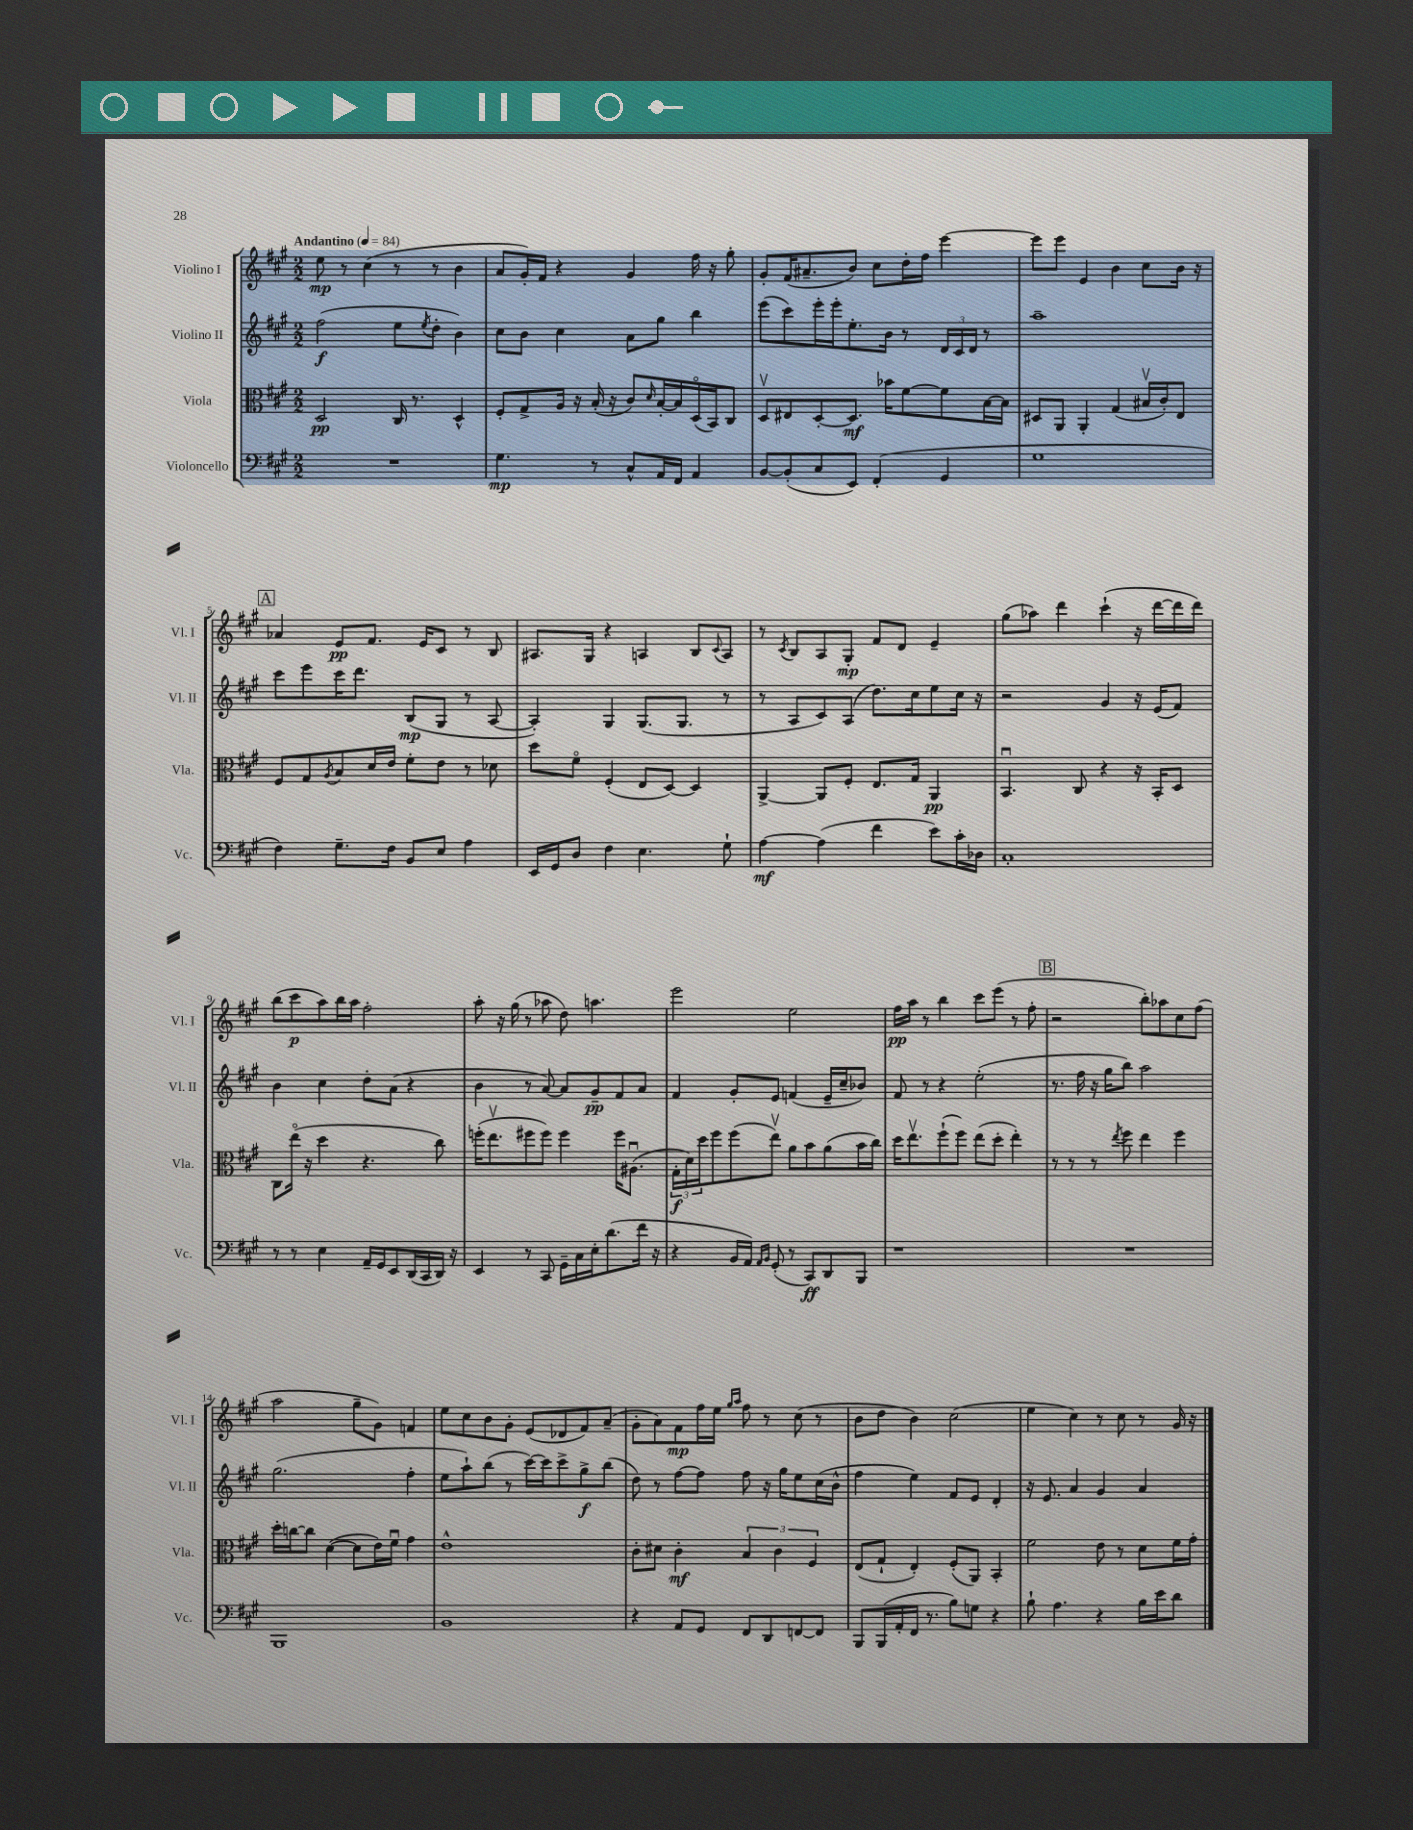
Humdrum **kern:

**kern	**kern	**kern	**kern
*staff4	*staff3	*staff2	*staff1
*clefF4	*clefC3	*clefG2	*clefG2
*k[f#c#g#]	*k[f#c#g#]	*k[f#c#g#]	*k[f#c#g#]
*M2/2	*M2/2	*M2/2	*M2/2
*MM84	*MM84	*MM84	*MM84
1r	2D	(2ff#	8ee
.	.	.	8r
.	.	.	(4cc#
.	16C#	8ee	8r
.	8.r	.	.
.	.	8qee	.
.	.	8dd'	8r
.	4D^^	4b)	4b
=	=	=	=
4.G#	8F#'	8cc#	8a
.	8G#^	8b	16g#')
.	.	.	16f#
.	16A	4cc#	4r
.	16r	.	.
8r	(16B'	.	.
.	16r	.	.
8C#^^	8c#)	8a	4g#
.	16qqd	.	.
16AA	[16B'	8gg#	.
16FF#	16B]	.	.
4AA	(16Do	4bb	16ff#
.	16BB)	.	16r
.	8C#	.	8gg#'
=	=	=	=
[8BB	8Dv	(8eee	8g#'
(8BB']	8E#	8ccc#)	(16f#
.	.	.	8.a#~
8C#	[8D'	16eee'	.
.	.	16eee'	.
8EE)	8.D]	8.ee'	8b)
(4FF#'	.	.	8cc#
.	16b-	16b	.
.	[8f#	8r	16dd'
.	.	.	16ff#
4GG#	8f#]	24d	[4eee
.	.	24c#	.
.	.	24d	.
.	[16B	8r	.
.	16B]	.	.
=	=	=	=
1G#	8D#	1aa~	8eee]
.	8AA	.	8eee
.	4AA'	.	4e
.	(4G#	.	4b
.	16B#v	.	8cc#
.	16c#')	.	.
.	8E	.	16b
.	.	.	16r
=	=	=	=
4F#)	8F#	8ccc#	4a-
.	8G#	8eee	.
.	8qA	.	.
8.G#~	8B	16ccc#	8e
.	.	8.ddd	.
.	16d	.	8.f#
16F#	16e	.	.
8BB	8f#'	(8B	.
.	.	.	16e
8E	8e	8G#	8c#
4A	8r	8r	8r
.	8d-	[8A	8B
=	=	=	=
16EE	8dd	4A'])	8.A#
16GG#	.	.	.
8D	8f#o	.	.
.	.	.	16G#
4F#	(4F#'	4G#	4r
4.E	8E	(8.G#	4A
.	[8D)	.	.
.	.	8.G#	.
.	4D]	.	8B
.	.	.	8qqc#
8G#`	.	8r	8A
=	=	=	=
[4A	[4AA^	8r	8r
.	.	.	8qc#
.	.	8A	8B
(4A]	8AA]	8c#)	8A
.	8F#'	(8A	8G#'
4f#	8.E	8.dd)	8f#
.	.	.	8d
.	16G#	16cc#	.
8e)	4AA	8ee	4e~
16c#'	.	16cc#	.
16D-	.	16r	.
=	=	=	=
1C#'	4.BBu	2r	(8gg#
.	.	.	8aa-)
.	.	.	4ddd
.	8C#	.	.
.	4r	4g#	(4ccc#`
.	16r	16r	16r
.	16BB'	(16e	[16ddd
.	8D	8f#)	16ddd]
.	.	.	16ddd)
=	=	=	=
8r	8C#	4b	(8bb
8r	(16eeo	.	8ccc#
.	16r	.	.
4E	4dd	4cc#	8aa)
.	.	.	16bb
.	.	.	16aa
16AA~	4.r	8dd'	2ff#'
16GG#	.	.	.
8EE	.	(8a	.
(16DD	.	4r	.
16CC#	.	.	.
16DD)	8cc#)	.	.
16r	.	.	.
=	=	=	=
4EE	(16ff'	4b	8aa'
.	8.eev	.	.
.	.	.	16r
.	.	.	(16gg#
8r	8ff#	8r	8r
8CC#	8ff#)	[8a)	8aa-
16GG#~	4ff#	8a]	8dd)
16C#	.	.	.
16E'	.	8g#~	4.aa
(8.d	.	.	.
.	16ff#	8f#	.
.	(8.A#u	.	.
16f#	.	8a	.
16r	.	.	.
=	=	=	=
4r	24G#'	4f#	2eee
.	24d)	.	.
.	24dd	.	.
.	8ff#	.	.
16BB	(8ff#	8g#'	.
16AA)	.	.	.
16qqAA	.	.	.
16qqBB	.	.	.
(8GG#'	8eev)	8e	.
8r	8a	(4f	2ee
8CC#)	8b	.	.
8DD	(8a	16e~	.
.	.	16cc#~	.
8BBB	16b	8b-)	.
.	16cc#)	.	.
=	=	=	=
1r	16dd	8f#	16ff#
.	8.eev	.	16aa
.	.	8r	8r
.	(8ff#`	4r	4bb
.	8ff#)	.	.
.	(8ee	(2ee'	8ccc#
.	8dd'	.	(8eee
.	4ee')	.	8r
.	.	.	8ff#'
=	=	=	=
1r	8r	8.r	2r
.	8r	.	.
.	.	16ff#	.
.	8r	16r	.
.	.	16gg#	.
.	8qee	.	.
.	8ff#	8bb)	.
.	4ee	2aa	8bb')
.	.	.	8aa-
.	4ff#	.	8cc#
.	.	.	(8ff#
=	=	=	=
1BBB	16dd'	(2.gg#	2aa
.	[16cc	.	.
.	8cc]	.	.
.	([4d	.	.
.	8d]	.	8gg#~
.	16e)	.	8g#)
.	16f#u	.	.
.	4g#	4ff#'	4f
=	=	=	=
1BB	1e^^	8ee	8ee
.	.	8aa`)	8cc#
.	.	(8bb	8b
.	.	8r	8g#'
.	.	[16ccc#)	(8e
.	.	16ccc#]	.
.	.	8ccc#^	8d-
.	.	8gg#^	8f#)
.	.	(8bb	(8a~
=	=	=	=
4r	8c#'	8dd)	8g#'
.	8d#	8r	8a)
8AA	4c#'	[8ff#	8f#
8GG#	.	8ff#]	16ff#
.	.	.	16ee
.	.	.	16qqgg#
.	.	.	16qqaa
8FF#	6B	8ff#	8ff#
8DD	.	16r	8r
.	6c#	.	.
.	.	16gg#	.
[8FF	.	8ee	(8cc#
.	6F#	.	.
8FF]	.	(16cc#	8r
.	.	16b^^	.
=	=	=	=
8BBB	(8E	4ff#	8b
(16BBB	8G#`	.	8dd
16AA'	.	.	.
16FF#	4E')	4ee)	4b)
8.r	.	.	.
8B)	(8F#'	8f#	(2cc#
8G	8AA)	8e	.
4r	4BB'	4d'	.
=	=	=	=
8B`	2f#	16r	4ee
.	.	8.e	.
4.A	.	.	.
.	.	4a	4cc#)
4r	8e	4g#	8r
.	8r	.	8cc#
16B	8d	4a	8r
16e	.	.	.
8d	16f#	.	16g#
.	16g#'	.	16r
==	==	==	==
*-	*-	*-	*-
